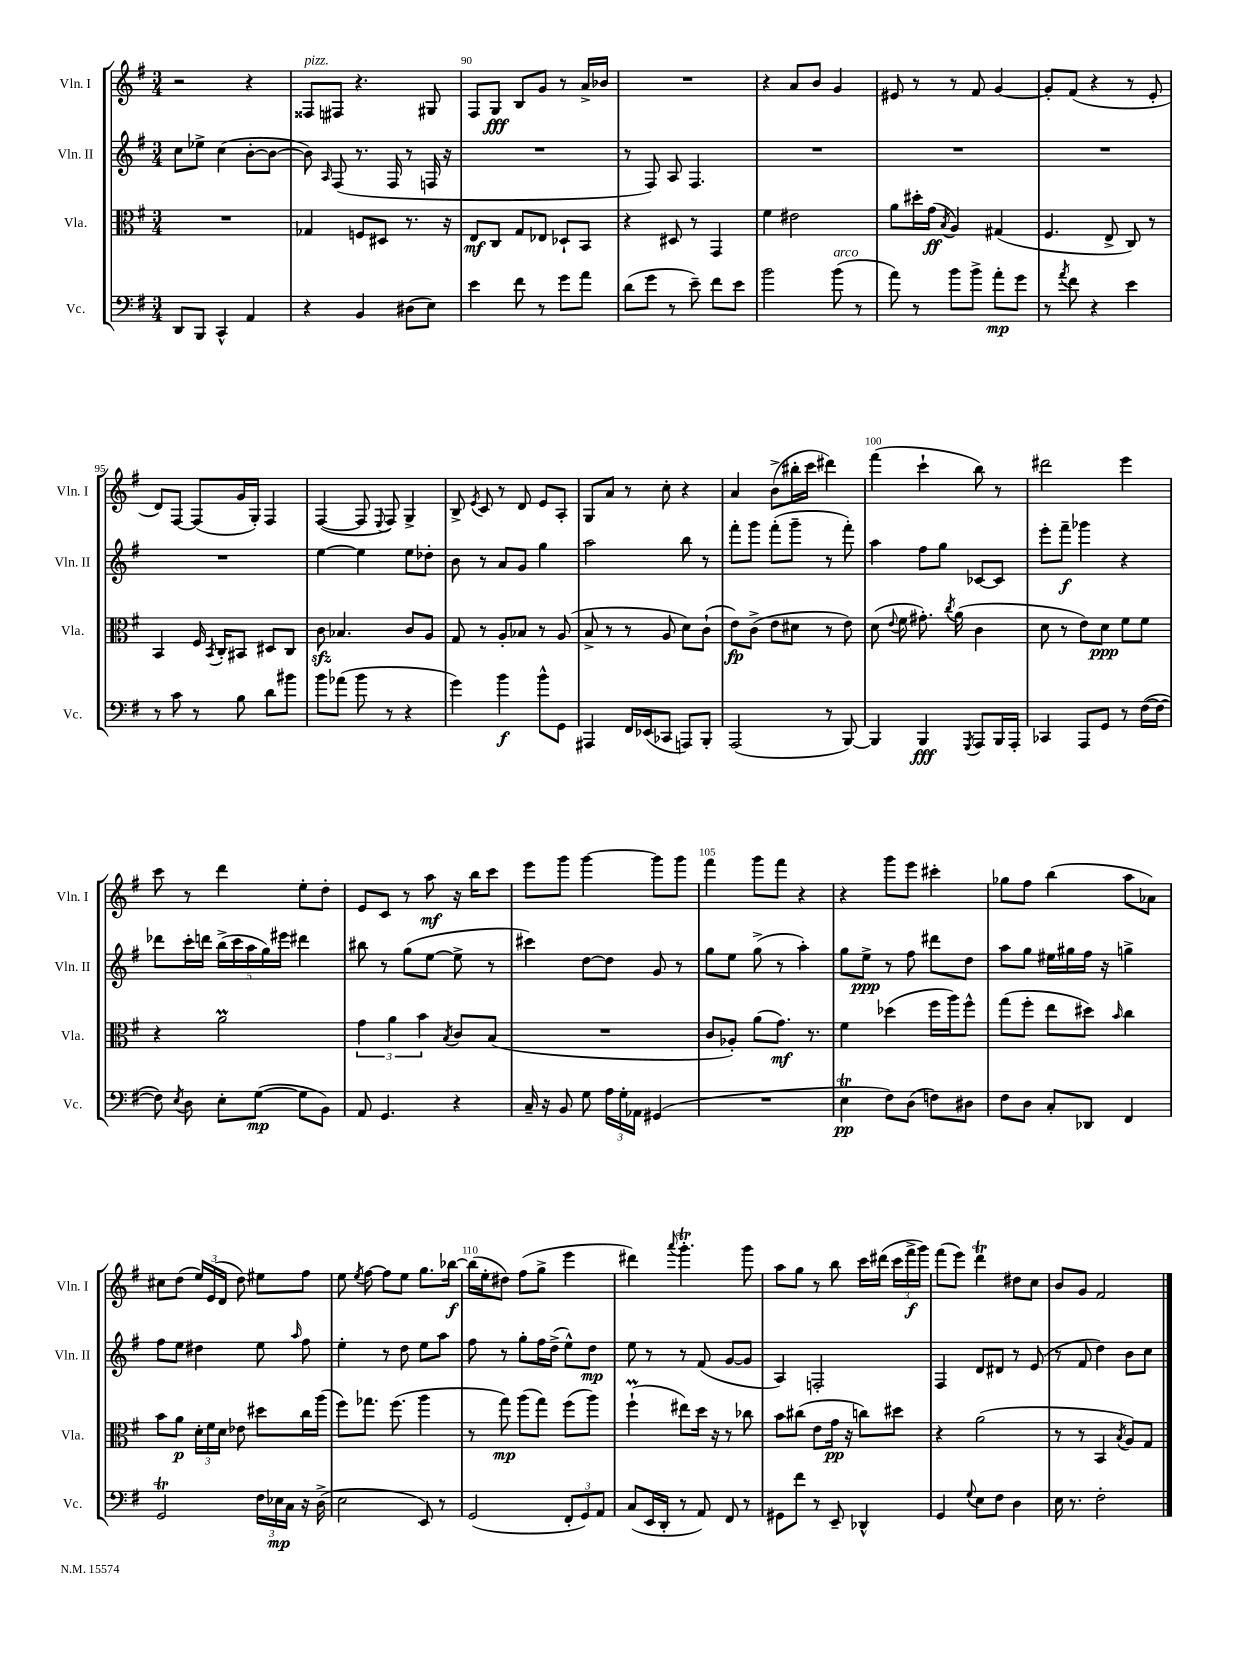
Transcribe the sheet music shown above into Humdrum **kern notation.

**kern	**dynam	**kern	**dynam	**kern	**dynam	**kern	**dynam
*part4	*part4	*part3	*part3	*part2	*part2	*part1	*part1
*staff4	*staff4	*staff3	*staff3	*staff2	*staff2	*staff1	*staff1
*I"Vc.	*	*I"Vla.	*	*I"Vln. II	*	*I"Vln. I	*
*I'Vc.	*	*I'Vla.	*	*I'Vln. II	*	*I'Vln. I	*
*clefF4	*	*clefC3	*	*clefG2	*	*clefG2	*
*k[f#]	*	*k[f#]	*	*k[f#]	*	*k[f#]	*
*M3/4	*	*M3/4	*	*M3/4	*	*M3/4	*
=88	=88	=88	=88	=88	=88	=88	=88
8DD/L	.	2.r	.	8cc\L	.	2r	.
8BBB/J	.	.	.	8ee-X^\J	.	.	.
4CC^^/	.	.	.	(4cc\	.	.	.
4AA/	.	.	.	[8b'\L	.	4r	.
.	.	.	.	8b\J_	.	.	.
=89	=89	=89	=89	=89	=89	=89	=89
!	!	!	!	!	!	!LO:TX:a:i:t=pizz.	!
4r	.	4G-X/	.	8b\])	.	8F##X/L	.
.	.	.	.	16qqA/	.	.	.
.	.	.	.	(8F#/	.	8F#X/J	.
4BB/	.	8Fn/L	.	8.r	.	4.r	.
.	.	8D#X/J	.	.	.	.	.
.	.	.	.	16F#/	.	.	.
(8D#X\L	.	8.r	.	8r	.	.	.
8E\J)	.	.	.	16Fn/	.	8G#X/	.
.	.	16r	.	16r	.	.	.
=90	=90	=90	=90	=90	=90	=90	=90
4e\	.	8E/L	mf	2.r	.	8F#/L	.
.	.	8C/J	.	.	.	8G/J	fff
8f#\	.	8G/L	.	.	.	8B/L	.
8r	.	8E-X/J	.	.	.	8g/J	.
8g\L	.	8D-X`/L	.	.	.	8r	.
8a\J	.	8BB/J	.	.	.	16a^/LL	.
.	.	.	.	.	.	16b-X/JJ	.
=91	=91	=91	=91	=91	=91	=91	=91
(8d\L	.	4r	.	8r	.	2.r	.
8g\J	.	.	.	8F#/)	.	.	.
8r	.	8D#X/	.	8A/	.	.	.
8e~\)	.	8r	.	4.F#/	.	.	.
8f#\L	.	4GG/	.	.	.	.	.
8e\J	.	.	.	.	.	.	.
=92	=92	=92	=92	=92	=92	=92	=92
2b\	.	4f#\	.	2.r	.	4r	.
.	.	2e#X\	.	.	.	8a/L	.
.	.	.	.	.	.	8b/J	.
!LO:TX:a:i:t=arco	!	!	!	!	!	!	!
(8b\	.	.	.	.	.	4g/	.
8r	.	.	.	.	.	.	.
=93	=93	=93	=93	=93	=93	=93	=93
8a\)	.	8a\L	.	2.r	.	8e#X/	.
8r	.	16dd#X'\L	.	.	.	8r	.
.	.	(16g\JJ	ff	.	.	.	.
.	.	8qB/	.	.	.	.	.
8b\L	.	4A/)	.	.	.	8r	.
8b^\J	.	.	.	.	.	8f#/	.
8a'\L	mp	(4G#X/	.	.	.	[4g/	.
8g\J	.	.	.	.	.	.	.
=94	=94	=94	=94	=94	=94	=94	=94
8r	.	4.F#/	.	2.r	.	8g'/L]	.
8qa/	.	.	.	.	.	.	.
8f#\	.	.	.	.	.	(8f#/J	.
4r	.	.	.	.	.	4r	.
.	.	8E^/	.	.	.	.	.
4e\	.	8C/)	.	.	.	8r	.
.	.	8r	.	.	.	8e'/	.
!!LO:LB:g=z
=95	=95	=95	=95	=95	=95	=95	=95
8r	.	4BB/	.	2.r	.	8d/L)	.
8c\	.	.	.	.	.	[8F#/J	.
8r	.	16F#/	.	.	.	(8F#/L]	.
.	.	8qBB/	.	.	.	.	.
.	.	16C'/KL	.	.	.	.	.
8B\	.	8BB#X/J	.	.	.	16g/L	.
.	.	.	.	.	.	16G'/JJ)	.
8d\L	.	8D#X/L	.	.	.	4F#/	.
8b#X\J	.	8C/J	.	.	.	.	.
=96	=96	=96	=96	=96	=96	=96	=96
8b\L	.	8czz\	.	[4ee\	.	([4F#/	.
(8a-X\J	.	4.B-X/	.	.	.	.	.
8b\	.	.	.	4ee\]	.	8F#/]	.
.	.	.	.	.	.	8qqE/	.
8r	.	.	.	.	.	8F#/)	.
4r	.	8c/L	.	8ee\L	.	4G^/	.
.	.	8A/J	.	8dd-X'\J	.	.	.
=97	=97	=97	=97	=97	=97	=97	=97
4g\)	.	8G/	.	8b\	.	8B^/	.
.	.	.	.	.	.	8qe/	.
.	.	8r	.	8r	.	8c/	.
4b\	f	8A'/L	.	8a/L	.	8r	.
.	.	8B-X/J	.	8g/J	.	8d/	.
8b^^\L	.	8r	.	4gg\	.	8e/L	.
8GG\J	.	(8A/	.	.	.	8A'/J	.
=98	=98	=98	=98	=98	=98	=98	=98
4AAA#X/	.	8B^/	.	2aa\	.	8G/L	.
.	.	8r	.	.	.	8a/J	.
16FF#/LL	.	8r	.	.	.	8r	.
(16EE-X/J	.	.	.	.	.	.	.
8CC-X/J	.	8A/	.	.	.	8cc'\	.
8AAAn/L)	.	8d\L)	.	8bb\	.	4r	.
8BBB'/J	.	(8c`\J	.	8r	.	.	.
=99	=99	=99	=99	=99	=99	=99	=99
(2AAA/	.	8e\L)	fp	8fff#'\L	.	4a/	.
.	.	(8c^\J	.	8ggg\J	.	.	.
.	.	8e\L	.	(8fff#'\L	.	(8b^\L	.
.	.	8d#X\J	.	8ggg~\J	.	16bb#X'\L	.
.	.	.	.	.	.	16ccc\JJ	.
8r	.	8r	.	8r	.	4ddd#X\)	.
[8BBB/)	.	8e\)	.	8fff#'\)	.	.	.
=100	=100	=100	=100	=100	=100	=100	=100
4BBB/]	.	(8d\	.	4aa\	.	(4fff#\	.
.	.	8qqe/	.	.	.	.	.
.	.	8f#\	.	.	.	.	.
4BBB/	fff	8.g#X'\)	.	8ff#\L	.	4ccc`\	.
.	.	.	.	8gg\J	.	.	.
.	.	8qcc/	.	.	.	.	.
.	.	(16a\	.	.	.	.	.
8qGGG/	.	.	.	.	.	.	.
8AAA/L	.	4c\	.	[8c-X/L	.	8bb\)	.
16BBB/L	.	.	.	8c-/J]	.	8r	.
16AAA'/JJ	.	.	.	.	.	.	.
=101	=101	=101	=101	=101	=101	=101	=101
4CC-X/	.	8d\	.	8eee'\L	.	2ddd#X\	.
.	.	8r	.	8fff#~\J	f	.	.
8AAA/L	.	8e\L)	.	4ggg-X\	.	.	.
8GG/J	.	8d\J	ppp	.	.	.	.
8r	.	8f#\L	.	4r	.	4eee\	.
([16F#\LL	.	8f#\J	.	.	.	.	.
16F#\JJ_	.	.	.	.	.	.	.
!!LO:LB:g=z
=102	=102	=102	=102	=102	=102	=102	=102
8F#\])	.	4r	.	8ddd-X\L	.	8ccc\	.
8qE/	.	.	.	.	.	.	.
8D\	.	.	.	16ccc'\L	.	8r	.
.	.	.	.	16dddn\JJ	.	.	.
8E'\L	.	2aM\	.	(20bb^\LL	.	4ddd\	.
.	.	.	.	20ccc\	.	.	.
.	.	.	.	20aa\	.	.	.
([8G\J	mp	.	.	.	.	.	.
.	.	.	.	20gg\)	.	.	.
.	.	.	.	20eee#X\JJ	.	.	.
8G\L]	.	.	.	4ddd#X\	.	8ee'\L	.
8BB\J)	.	.	.	.	.	8dd'\J	.
=103	=103	=103	=103	=103	=103	=103	=103
8AA/	.	6g\	.	8bb#X\	.	8e/L	.
4.GG/	.	.	.	8r	.	8c/J	.
.	.	6a\	.	.	.	.	.
.	.	.	.	(8gg\L	.	8r	.
.	.	6b\	.	.	.	.	.
.	.	.	.	[8ee\J	.	8aa\	mf
.	.	8qB/	.	.	.	.	.
4r	.	8c/L	.	8ee^\]	.	16r	.
.	.	.	.	.	.	16bb\KL	.
.	.	(8B/J	.	8r	.	8ccc\J	.
=104	=104	=104	=104	=104	=104	=104	=104
16C~/	.	2.r	.	4ccc#X\)	.	8eee\L	.
16r	.	.	.	.	.	.	.
8BB/	.	.	.	.	.	8ggg\J	.
8G\	.	.	.	[8dd\L	.	[4ggg\	.
24A\LL	.	.	.	8dd\J]	.	.	.
24G'\	.	.	.	.	.	.	.
24AA-X\JJ	.	.	.	.	.	.	.
(4GG#X/	.	.	.	8g/	.	8ggg\L]	.
.	.	.	.	8r	.	8ggg\J	.
=105	=105	=105	=105	=105	=105	=105	=105
2.r	.	8c/L	.	8gg\L	.	4fff#\	.
.	.	8A-X'/J)	.	8ee\J	.	.	.
.	.	(8a\L	.	(8gg^\	.	8ggg\L	.
.	.	8.g\J)	mf	8r	.	8fff#\J	.
.	.	.	.	4aa'\)	.	4r	.
.	.	8.r	.	.	.	.	.
=106	=106	=106	=106	=106	=106	=106	=106
4ET\	pp	4f#\	.	8gg\L	.	4r	.
.	.	.	.	8ee^\J	ppp	.	.
8F#\L)	.	(4dd-X\	.	8r	.	8ggg\L	.
(8D\J	.	.	.	8ff#\	.	8eee\J	.
8Fn\L)	.	16ff#\LL	.	8ddd#X\L	.	4ccc#X'\	.
.	.	16aa\J)	.	.	.	.	.
8D#X\J	.	8ff#^^\J	.	8dd\J	.	.	.
=107	=107	=107	=107	=107	=107	=107	=107
8F#\L	.	(8gg\L	.	8aa\L	.	8gg-X\L	.
8D\J	.	8ff#'\J	.	8gg\J	.	8ff#\J	.
8C'/L	.	8ee\L	.	16ee#X\LL	.	(4bb\	.
.	.	.	.	16gg#X\	.	.	.
8DD-X/J	.	8dd#X\J)	.	16ff#\JJ	.	.	.
.	.	.	.	16r	.	.	.
.	.	16qqb/	.	.	.	.	.
4FF#/	.	4cc\	.	4ggn^\	.	8aa\L	.
.	.	.	.	.	.	8a-X\J)	.
!!LO:LB:g=z
=108	=108	=108	=108	=108	=108	=108	=108
2GGT/	.	8b\L	.	8ff#\L	.	8cc#X\L	.
.	.	8a\J	p	8ee\J	.	(8dd\J	.
.	.	24d'\LL	.	4dd#X\	.	24ee/LL)	.
.	.	24f#\	.	.	.	(24e/	.
.	.	24d\JJ	.	.	.	24d/JJ	.
.	.	8e-X\	.	.	.	8dd\)	.
24F#\LL	.	8dd#X\L	.	8ee\	.	8ee#X\L	.
24E-X\	mp	.	.	.	.	.	.
24C\JJ	.	.	.	.	.	.	.
.	.	.	.	16qqaa/	.	.	.
16r	.	16cc\L	.	8ff#\	.	8ff#\J	.
(16D^\	.	(16aa\JJ	.	.	.	.	.
=109	=109	=109	=109	=109	=109	=109	=109
2E\	.	8ff#\L)	.	4ee'\	.	8ee\	.
.	.	.	.	.	.	8qee/	.
.	.	8.gg-X\J	.	.	.	[8ff#\	.
.	.	.	.	8r	.	8ff#\L]	.
.	.	(8.ff#\	.	.	.	.	.
.	.	.	.	8dd\	.	8ee\J	.
8EE/)	.	4aa\	.	8ee\L	.	8.gg\L	.
8r	.	.	.	8aa\J	.	.	.
.	.	.	.	.	.	[16bb-X\Jk	f
=110	=110	=110	=110	=110	=110	=110	=110
(2GG/	.	8r	.	8ff#\	.	(16bb-\LL]	.
.	.	.	.	.	.	16ee'\J	.
.	.	8gg\)	mp	8r	.	8dd#X\J)	.
.	.	(8aa\L	.	8gg'\L	.	(8ff#\L	.
.	.	8gg\J)	.	16ff#\L	.	8gg^\J	.
.	.	.	.	(16dd^\JJ	.	.	.
12FF#'/L	.	(8ff#\L	.	8ee^^\L)	.	4eee\	.
12GG/)	.	.	.	.	.	.	.
.	.	8aa\J)	.	8dd\J	mp	.	.
12AA/J	.	.	.	.	.	.	.
=111	=111	=111	=111	=111	=111	=111	=111
(8C/L	.	(4ff#m`\	.	8ee\	.	4ddd#X\)	.
16EE/L	.	.	.	8r	.	.	.
16DD'/JJ	.	.	.	.	.	.	.
.	.	.	.	.	.	8qqaaa/	.
8r	.	8ee#X\L)	.	8r	.	4.gggT'\	.
8AA/)	.	16dd\Jk	.	(8f#/	.	.	.
.	.	16r	.	.	.	.	.
8FF#/	.	8r	.	[8g/L	.	.	.
8r	.	8cc-X\	.	8g/J]	.	8ggg\	.
=112	=112	=112	=112	=112	=112	=112	=112
8GG#X\L	.	8b\L	.	4A/)	.	8aa\L	.
8f#\J	.	(8cc#X\J	.	.	.	8gg\J	.
8r	.	8e\L	.	2Fn'/	.	8r	.
8EE~/	.	16g\Jk	pp	.	.	8bb\	.
.	.	16r	.	.	.	.	.
4DD-X^^/	.	8ccn\L)	.	.	.	16ccc\LL	.
.	.	.	.	.	.	(16ddd#X\JJ	.
.	.	8dd#X\J	.	.	.	24ccc\LL	.
.	.	.	.	.	.	24fff#^\	f
.	.	.	.	.	.	24ggg\JJ)	.
=113	=113	=113	=113	=113	=113	=113	=113
4GG/	.	4r	.	4F#/	.	(8fff#\L	.
.	.	.	.	.	.	8eee\J)	.
8qqG/	.	.	.	.	.	.	.
8E\L	.	(2a\	.	8d/L	.	4dddT\	.
8F#\J	.	.	.	8d#X/J	.	.	.
4D\	.	.	.	8r	.	8dd#X\L	.
.	.	.	.	(8e/	.	8cc\J	.
=114	=114	=114	=114	=114	=114	=114	=114
16E\	.	8r	.	8r	.	8b/L	.
8.r	.	.	.	.	.	.	.
.	.	8r	.	8f#/	.	8g/J	.
2F#'\	.	4BB/	.	4dd\)	.	2f#/	.
.	.	8qB/	.	.	.	.	.
.	.	8A/L)	.	8b\L	.	.	.
.	.	8G/J	.	8cc\J	.	.	.
==	==	==	==	==	==	==	==
*-	*-	*-	*-	*-	*-	*-	*-
